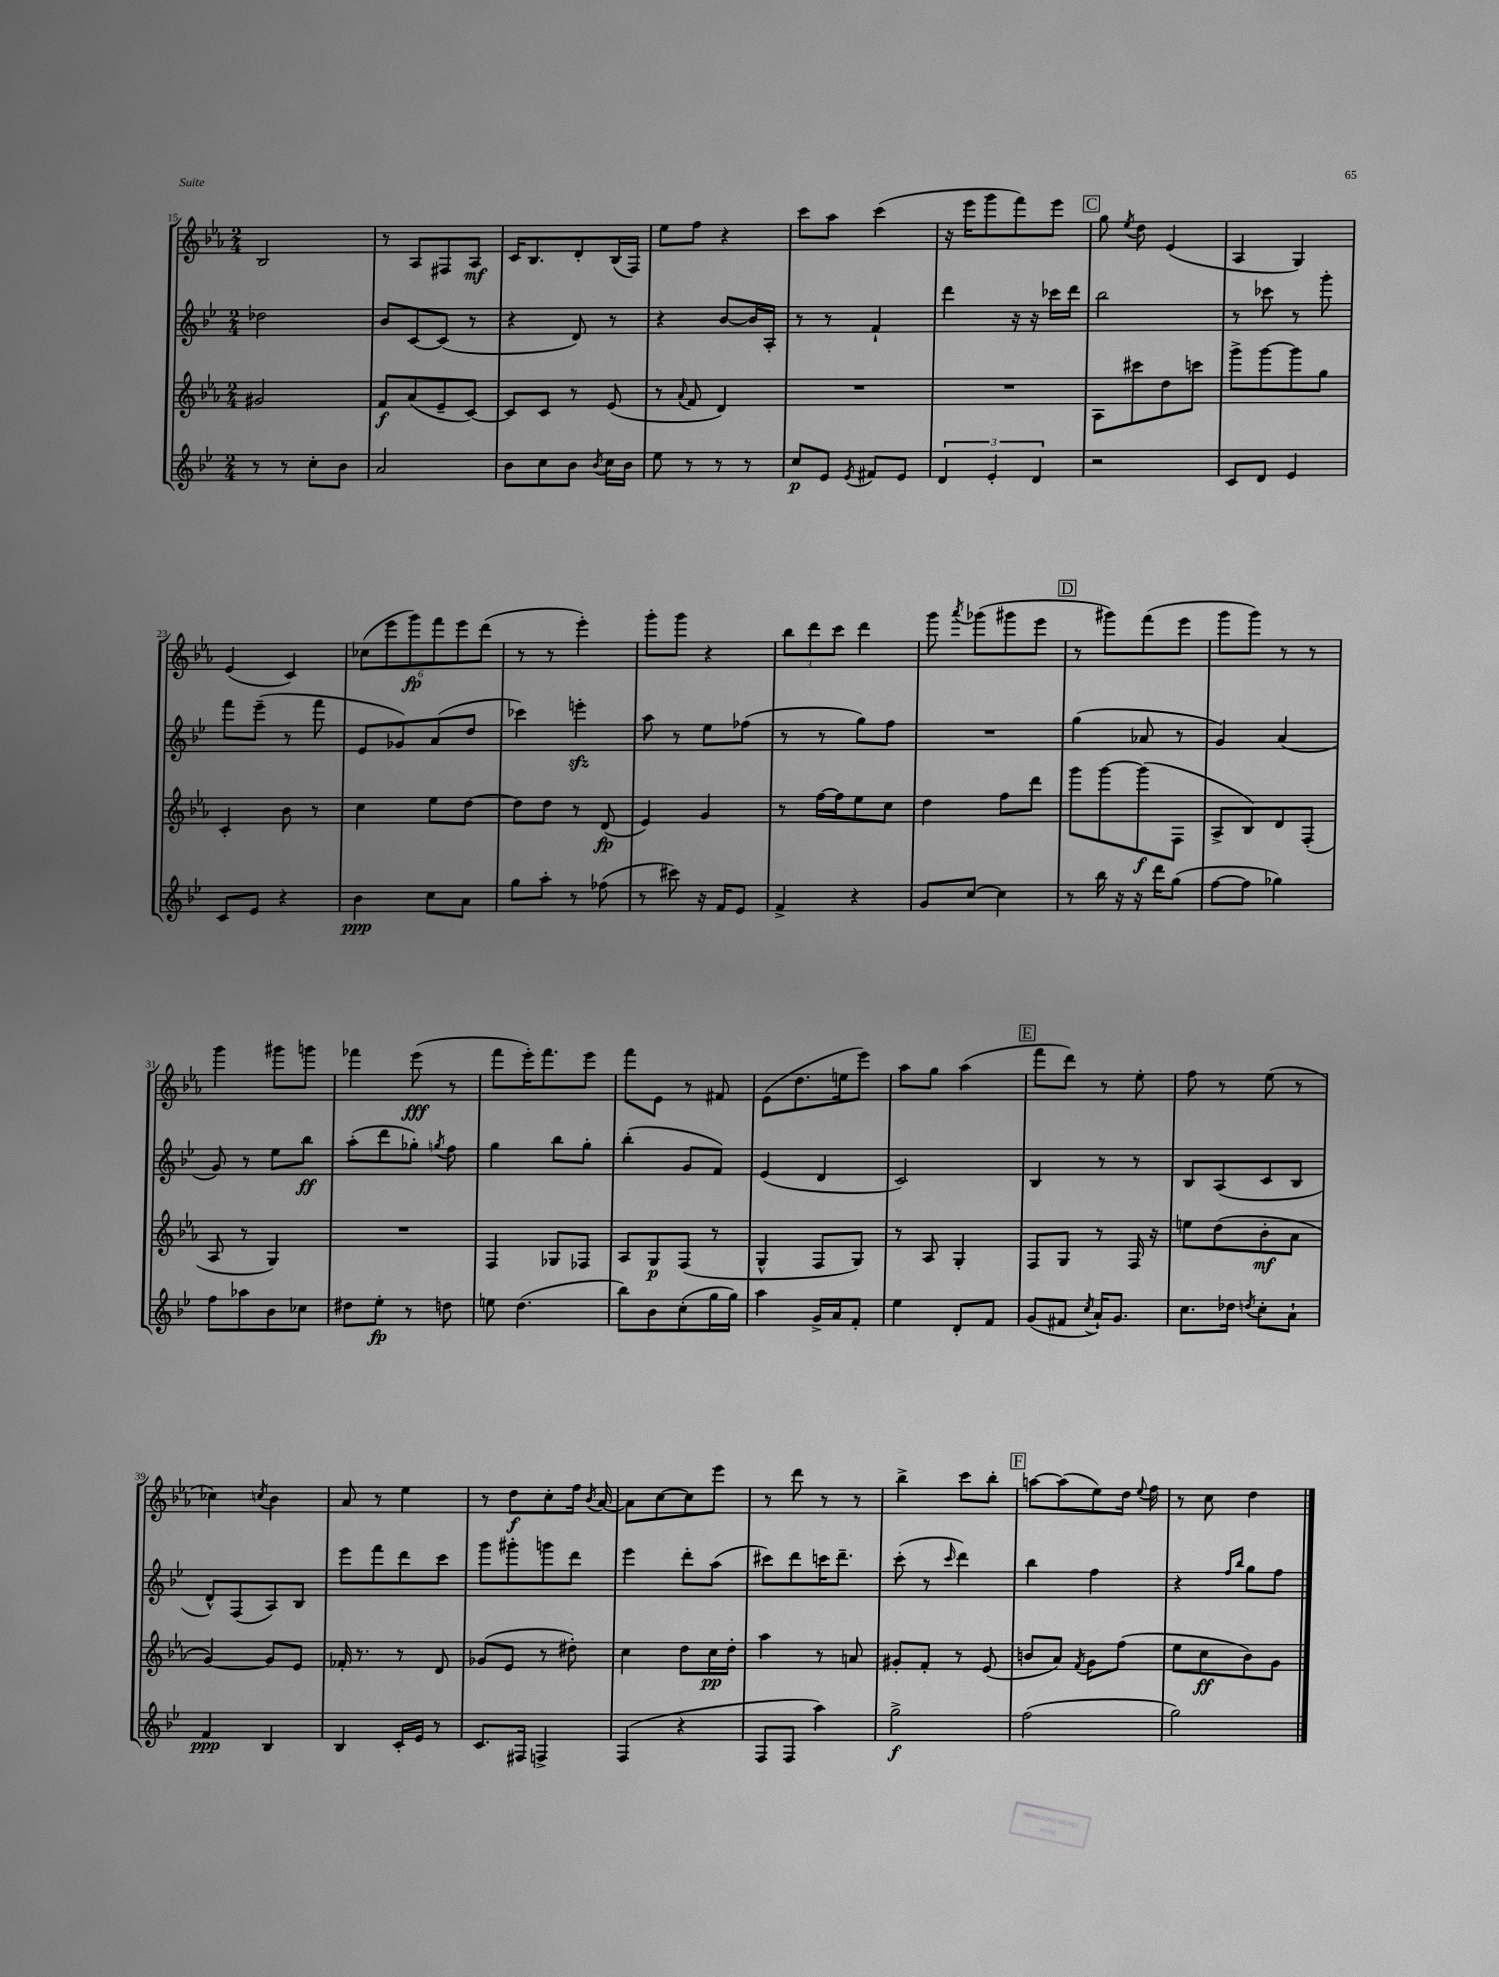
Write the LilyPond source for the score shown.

<<
\new StaffGroup <<
\new Staff = "s0" {
    \clef treble \key ees \major \numericTimeSignature \time 2/4
    \autoBeamOff bes2 |
    r8 aes8[ fis8 aes8]\mf |
    c'16[ bes8. d'8-. bes16( f16]) |
    ees''8[ f''8] r4 |
    c'''8[ aes''8] c'''4( |
    r16 ees'''16[ g'''8 f'''8) ees'''8] |
    \mark \markup { \box "C" } g''8 \acciaccatura { ees''8 } d''8 ees'4( |
    aes4 g4) |
    ees'4( c'4) |
    \tuplet 6/4 { ces''8[( ees'''8 g'''8\fp) f'''8 ees'''8 d'''8]( } |
    r8 r8 ees'''4-.) |
    g'''8[-. g'''8] r4 |
    \tuplet 3/2 { bes''8[ d'''8 c'''8] } d'''4 |
    g'''8 \acciaccatura { aes'''8 } ges'''8[( gis'''8 ees'''8] |
    \mark \markup { \box "D" } r8 gis'''8[) f'''8( ees'''8] |
    g'''8[ g'''8]) r8 r8 |
    g'''4 gis'''8[ g'''8] |
    fes'''4 ees'''8\fff( r8 |
    f'''8[ ees'''16-.) f'''8. ees'''8] |
    f'''8[ ees'8] r8 fis'8 |
    ees'8[( d''8. e''16 ees'''8]) |
    aes''8[ g''8] aes''4( |
    \mark \markup { \box "E" } f'''8[ d'''8]) r8 ees''8-. |
    f''8 r8 ees''8( r8 |
    ces''4) \acciaccatura { c''8 } bes'4 |
    aes'8 r8 ees''4 |
    r8 d''8[\f c''8-. f''16] \acciaccatura { bes'8 } aes'16~ |
    aes'8[ c''8~ c''8 ees'''8] |
    r8 d'''8 r8 r8 |
    bes''4-> c'''8[ bes''8]-. |
    \mark \markup { \box "F" } a''8[~ a''8( ees''8) d''16] \appoggiatura { ees''8 } f''16 |
    r8 c''8 d''4 \bar "|." |
}
\new Staff = "s1" {
    \clef treble \key bes \major \numericTimeSignature \time 2/4
    \autoBeamOff des''2 |
    bes'8[ c'8~ c'8]( r8 |
    r4 d'8) r8 |
    r4 bes'8[~ bes'16 a16]-. |
    r8 r8 f'4-! |
    d'''4 r16 r16 ces'''16[ d'''16] |
    \mark \markup { \box "C" } bes''2 |
    r8 ces'''8 r8 g'''8-. |
    f'''8[ ees'''8]--( r8 f'''8 |
    ees'8[ ges'8) a'8( d''8] |
    ces'''4) e'''4-.\sfz |
    a''8 r8 ees''8[ fes''8]( |
    r8 r8 g''8[) f''8] |
    R2 |
    \mark \markup { \box "D" } g''4( aes'8 r8 |
    g'4) a'4( |
    g'8) r8 ees''8[ bes''8]\ff |
    a''8[-.( d'''8 ges''8]-.) \acciaccatura { g''8 } f''8 |
    g''4 bes''8[ g''8]-. |
    bes''4-.( g'8[ f'8]) |
    ees'4( d'4 |
    c'2) |
    \mark \markup { \box "E" } bes4 r8 r8 |
    bes8[ a8( c'8 bes8] |
    d'8[-^) f8( a8) bes8] |
    ees'''8[ f'''8 d'''8 c'''8] |
    g'''8[ gis'''8-. g'''8 d'''8] |
    ees'''4 d'''8[-. a''8]( |
    cis'''8[) d'''8 c'''16 d'''8.]-- |
    c'''8-.( r8 \grace { c'''16 } d'''4) |
    \mark \markup { \box "F" } bes''4 f''4 |
    r4 \grace { f''16[ bes''16] } g''8[ f''8] \bar "|." |
}
\new Staff = "s2" {
    \clef treble \key ees \major \numericTimeSignature \time 2/4
    \autoBeamOff gis'2 |
    f'8[\f aes'8( ees'8-- c'8]~) |
    c'8[ c'8] r8 ees'8( |
    r8 \appoggiatura { aes'8 } f'8 d'4) |
    R2 |
    R2 |
    \mark \markup { \box "C" } aes8[ cis'''8 d''8 c'''8] |
    g'''8[-> g'''8~ g'''8 g''8] |
    c'4-. bes'8 r8 |
    c''4 ees''8[ d''8]~ |
    d''8[ d''8] r8 d'8\fp( |
    ees'4) g'4 |
    r8 f''16[~ f''16 ees''8 c''8] |
    d''4 f''8[ d'''8] |
    \mark \markup { \box "D" } g'''8[ g'''8~ g'''8\f( f8] |
    aes8[-> bes8) d'8 f8]-.( |
    aes8 r8 g4) |
    R2 |
    f4 ges8[ fes8] |
    aes8[ g8\p f8]( r8 |
    g4-^ f8[ g8]) |
    r8 aes8 g4-. |
    \mark \markup { \box "E" } f8[ g8] r8 f16 r16 |
    e''8[ d''8( bes'8-.\mf aes'8] |
    g'4~) g'8[ ees'8] |
    fes'16-. r8. r8 d'8 |
    ges'8[( ees'8] r8 dis''8-.) |
    c''4 d''8[ c''16\pp d''16]-. |
    aes''4 r8 a'8 |
    gis'8[-. f'8]-. r8 ees'8( |
    \mark \markup { \box "F" } b'8[ aes'8]) \acciaccatura { f'8 } g'8[ f''8]( |
    ees''8[ c''8\ff bes'8) g'8] \bar "|." |
}
\new Staff = "s3" {
    \clef treble \key bes \major \numericTimeSignature \time 2/4
    \autoBeamOff r8 r8 c''8[-. bes'8] |
    a'2 |
    bes'8[ c''8 bes'8] \acciaccatura { bes'8 } c''16[ bes'16] |
    ees''8 r8 r8 r8 |
    c''8[\p ees'8] \acciaccatura { ees'8 } fis'8[ ees'8] |
    \tuplet 3/2 { d'4 ees'4-. d'4 } |
    \mark \markup { \box "C" } r2 |
    c'8[ d'8] ees'4 |
    c'8[ ees'8] r4 |
    bes'4\ppp c''8[ a'8] |
    g''8[ a''8]-. r8 fes''8( |
    r8 cis'''8) r16 f'16[ ees'8] |
    f'4-> r4 |
    g'8[ c''8]~ c''4 |
    \mark \markup { \box "D" } r8 bes''16 r16 r16 d'''16[ g''8]( |
    f''8[~ f''8] ges''4) |
    f''8[ aes''8 bes'8 ces''8] |
    dis''8[ ees''8]-.\fp r8 d''8 |
    e''8 d''4.( |
    bes''8[) bes'8 c''8-.( g''16 g''16]) |
    a''4 g'16[-> a'16 f'8]-. |
    ees''4 d'8[-. f'8] |
    \mark \markup { \box "E" } g'8[( fis'8] \acciaccatura { c''8 } a'16[-!) g'8.] |
    c''8.[ des''16] \acciaccatura { d''8 } c''8[-. a'8]-! |
    f'4\ppp bes4 |
    bes4 c'16[-. ees'16] r8 |
    c'8.[ fis16] f4-> |
    f4( r4 |
    f8[ f8] a''4) |
    g''2->\f |
    \mark \markup { \box "F" } f''2( |
    g''2) \bar "|." |
}
>>
>>
\layout { \context { \Score currentBarNumber = #15 } }
